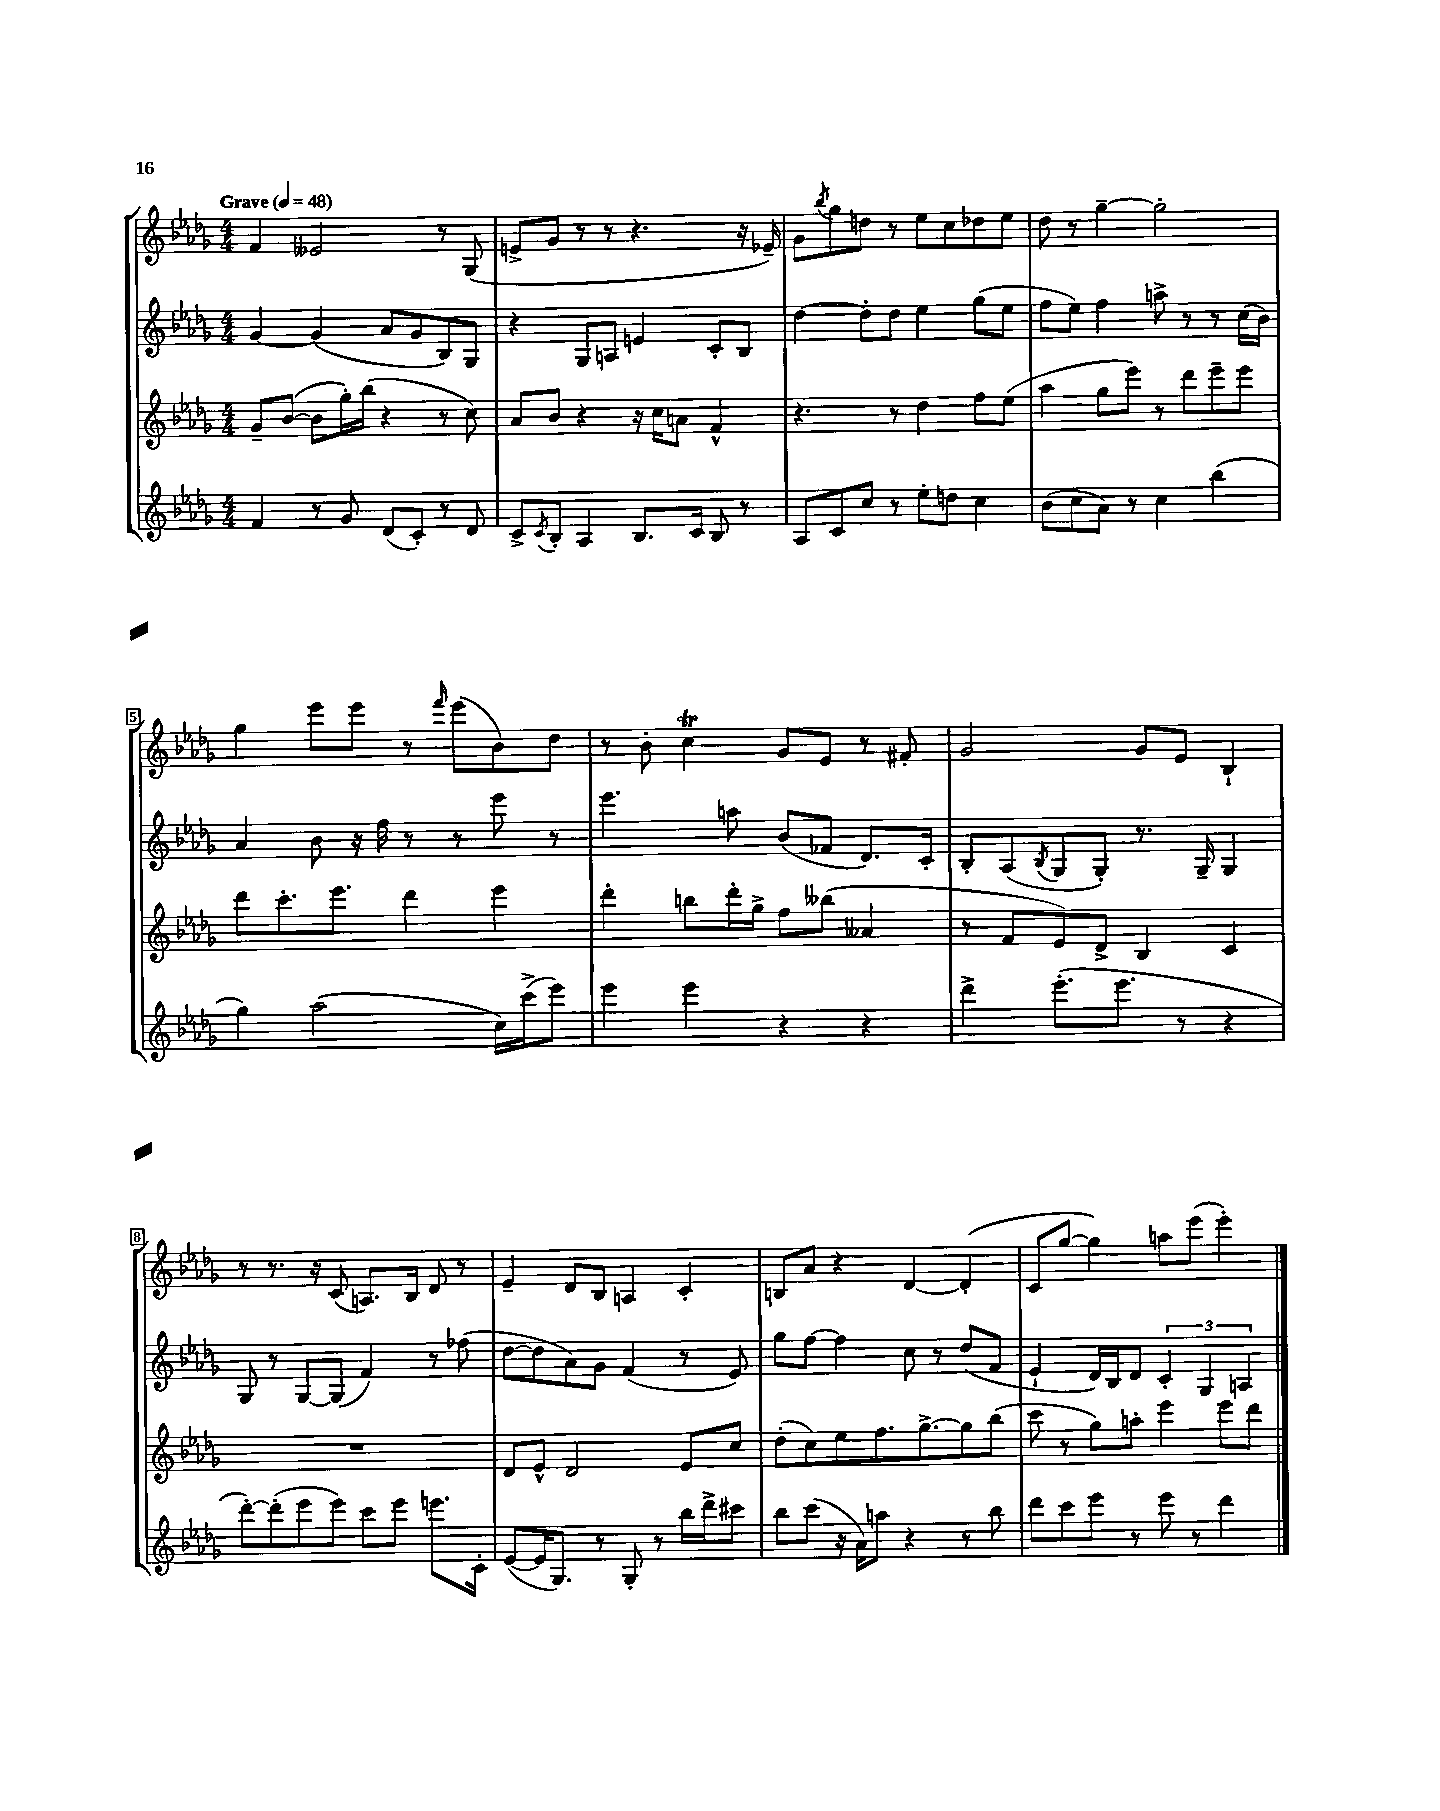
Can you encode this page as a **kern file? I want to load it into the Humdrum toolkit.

**kern	**kern	**kern	**kern
*staff4	*staff3	*staff2	*staff1
*clefG2	*clefG2	*clefG2	*clefG2
*k[b-e-a-d-g-]	*k[b-e-a-d-g-]	*k[b-e-a-d-g-]	*k[b-e-a-d-g-]
*M4/4	*M4/4	*M4/4	*M4/4
*MM48	*MM48	*MM48	*MM48
4f	8g-~	[4g-	4f
.	([8b-	.	.
8r	8b-]	(4g-]	2e--
8g-	16gg-')	.	.
.	(16bb-	.	.
(8d-	4r	8a-	.
8c')	.	8g-	.
8r	8r	8B-)	8r
8d-	8cc)	8G-	(8G-
=	=	=	=
8c^	8a-	4r	8e^
8qc	.	.	.
8B-'	8b-	.	8g-
4A-	4r	8G-	8r
.	.	8A	8r
8.B-	16r	4e	4.r
.	16cc	.	.
.	8a	.	.
16c	.	.	.
8B-	4f^^	8c'	.
8r	.	8B-	16r
.	.	.	16e-~)
=	=	=	=
8A-	4.r	[4dd-	8g-
.	.	.	8qbb-
8c	.	.	8gg-
8cc	.	8dd-']	8dd
8r	8r	8dd-	8r
8ee-'	4dd-	4ee-	8ee-
8dd	.	.	8cc
4cc	8ff	(8gg-	8dd-
.	(8ee-	8ee-	8ee-
=	=	=	=
(8b-	4aa-	8ff	8dd-
8cc	.	8ee-)	8r
8a-)	8gg-	4ff	[4gg-~
8r	8eee-)	.	.
4cc	8r	8aa^	2gg-']
.	8ddd-	8r	.
(4bb-	8eee-~	8r	.
.	8eee-	(16cc	.
.	.	16b-)	.
=	=	=	=
4gg-)	8ddd-	4a-	4gg-
.	8.ccc'	.	.
(2aa-	.	8b-	8eee-
.	8.eee-	.	.
.	.	16r	8eee-
.	.	16ff	.
.	4ddd-	8r	8r
.	.	.	16qqfff
.	.	8r	(8eee-
16cc)	4eee-	8eee-	8b-)
(16ccc^	.	.	.
8eee-)	.	8r	8dd-
=	=	=	=
4eee-	4ddd-'	4.eee-	8r
.	.	.	8b-'
4eee-	8bb	.	4cc
.	16ddd-'	8aa	.
.	16gg-^	.	.
4r	8ff	(8b-	8g-
.	(8bb--	8f-	8e-
4r	4a--	8.d-)	8r
.	.	.	8f#'
.	.	16c'	.
=	=	=	=
4ddd-^	8r	8B-'	2g-
.	8f	(8A-	.
.	.	8qB-	.
(8.eee-'	8e-)	8G-	.
.	8d-^	8G-')	.
8.eee-	.	.	.
.	4B-	8.r	8g-
8r	.	.	8e-
.	.	16G-~	.
4r	4c	4G-	4B-`
=	=	=	=
[8ddd-')	1r	8G-	8r
(8ddd-']	.	8r	8.r
8eee-	.	[8G-	.
.	.	.	16r
8eee-)	.	(8G-]	(8c
8ccc	.	4f)	8.A)
8eee-	.	.	.
.	.	.	16B-
8.eee	.	8r	8d-
.	.	(8ff-	8r
16c'	.	.	.
=	=	=	=
([8e-	8d-	[8dd-	4e-~
16e-]	8e-^^	8dd-]	.
8.G-)	.	.	.
.	2d-	8a-)	8d-
8r	.	8g-	8B-
8G-'	.	(4f	4A
8r	.	.	.
16bb-	8e-	8r	4c'
16ddd-^	.	.	.
8ccc#	8cc	8e-)	.
=	=	=	=
8bb-	(8dd-'	8gg-	8B
(8ccc	8cc)	[8ff	8a-
16r	8ee-	4ff]	4r
16a-)	.	.	.
8aa	8.ff	.	.
4r	.	8cc	[4d-
.	[8.gg-^	.	.
.	.	8r	.
8r	8gg-]	(8dd-	(4d-']
8bb-	(8bb-	8f	.
=	=	=	=
8ddd-	8ccc	4e-`	8c
8ccc	8r	.	[8gg-
8eee-	8gg-)	16d-)	4gg-])
.	.	16B-	.
8r	8aa'	8d-	.
8eee-	4eee-	6c'	8aa
8r	.	.	(8eee-
.	.	6G-	.
4ddd-	8eee-	.	4eee-')
.	.	6A	.
.	8ddd-	.	.
==	==	==	==
*-	*-	*-	*-
